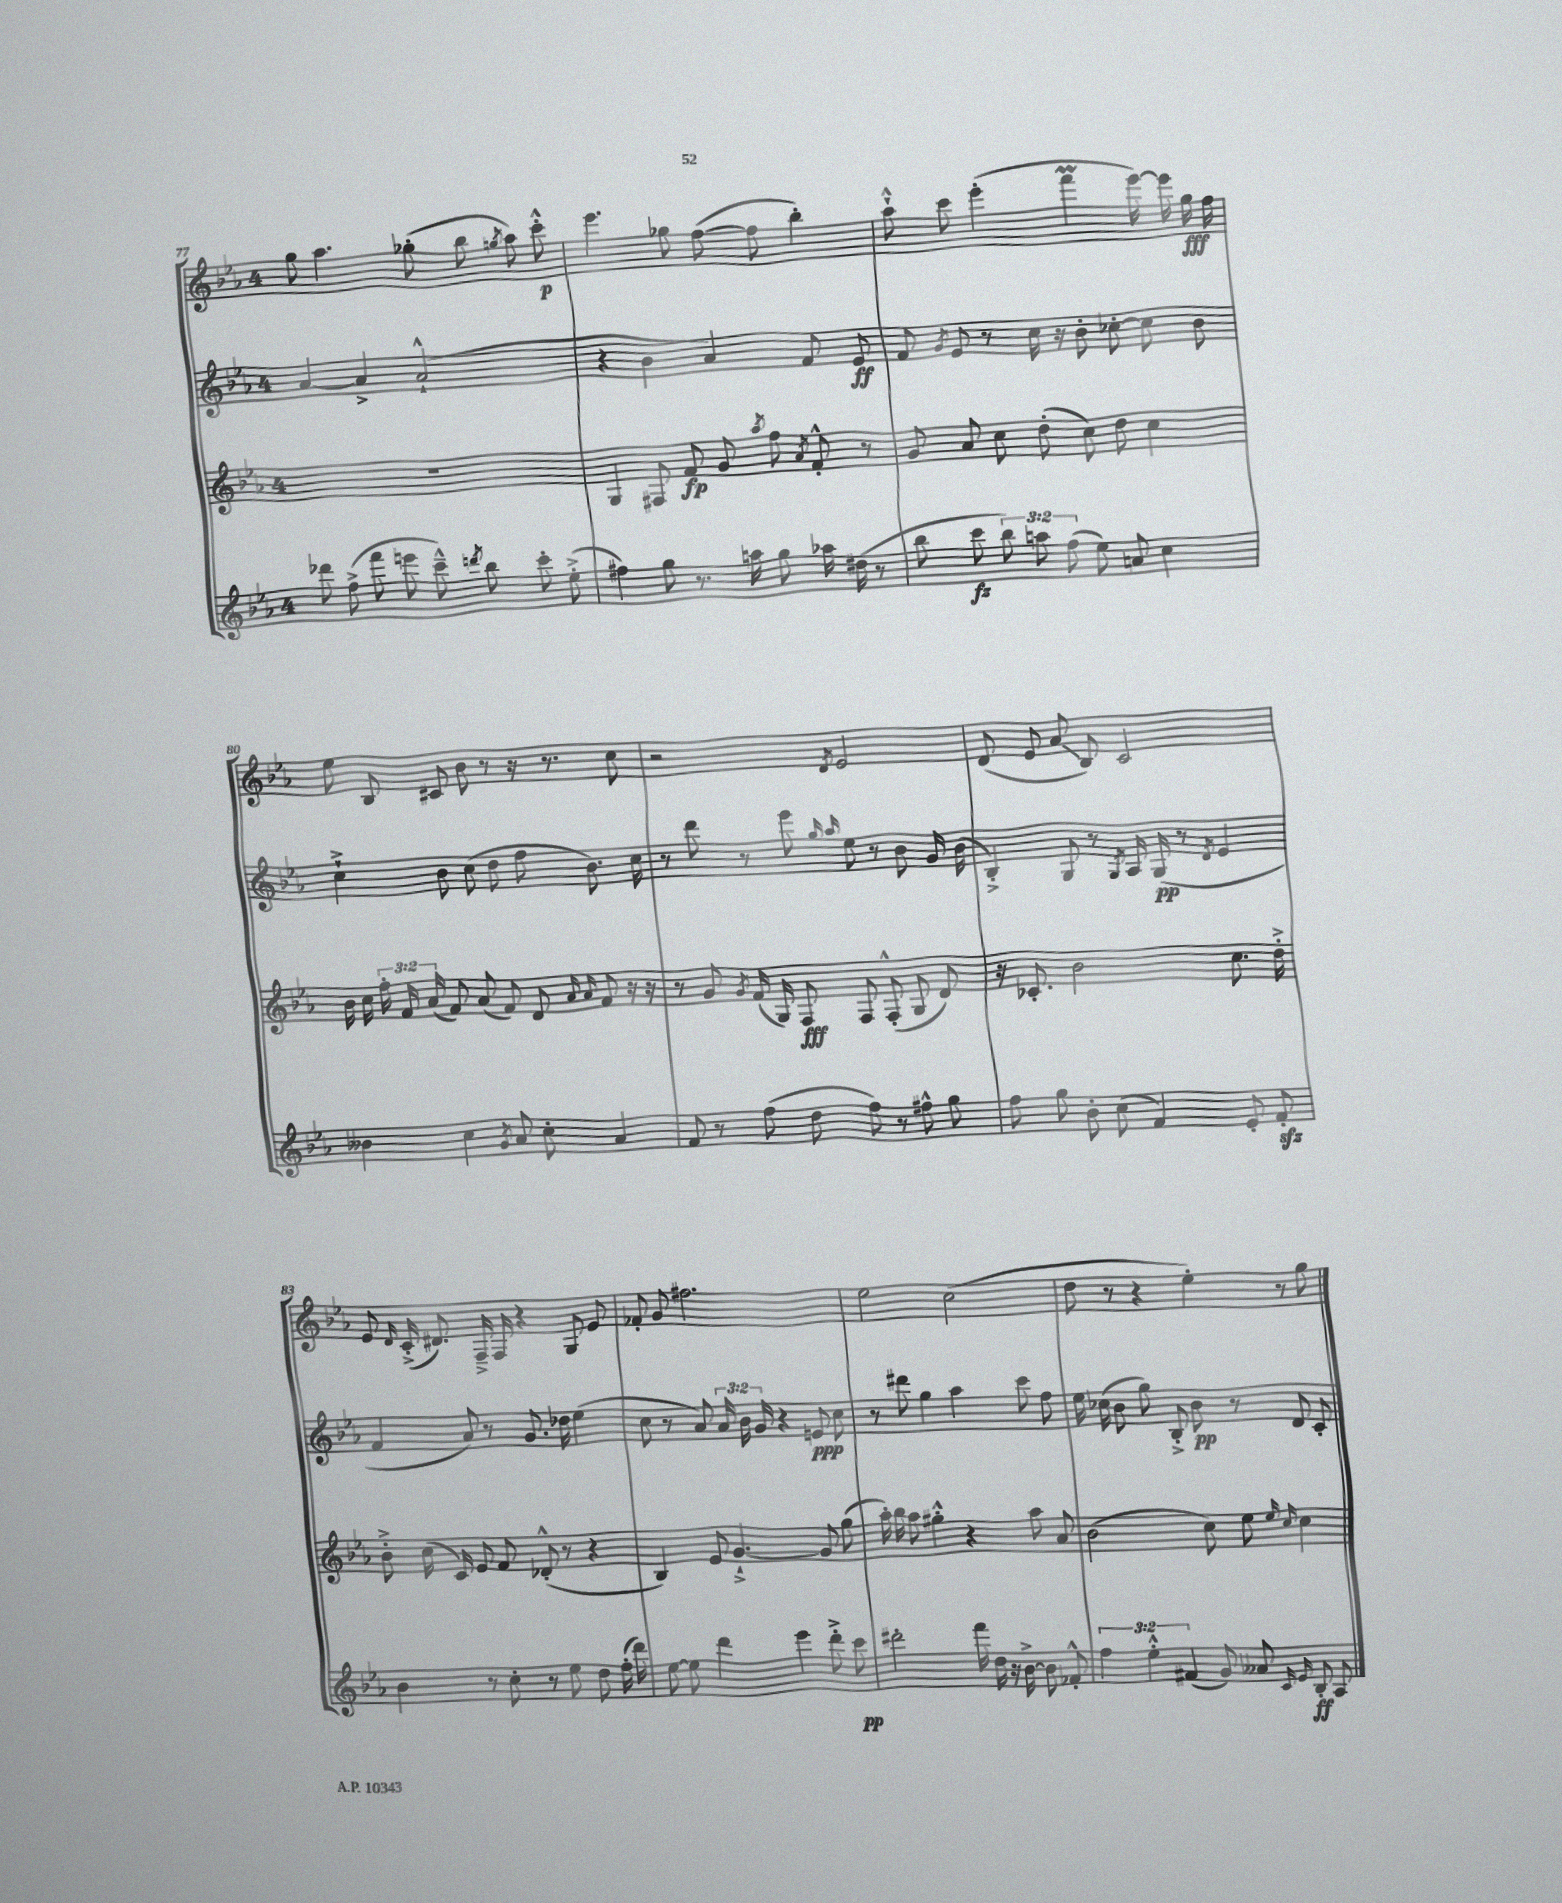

**kern	**kern	**kern	**kern
*staff4	*staff3	*staff2	*staff1
*clefG2	*clefG2	*clefG2	*clefG2
*k[b-e-a-]	*k[b-e-a-]	*k[b-e-a-]	*k[b-e-a-]
*M4/4	*M4/4	*M4/4	*M4/4
8ddd-\	1r	[4a-/	8gg\
(8ff^\	.	.	4.aa-\
8fff\	.	4a-^/]	.
8eee\	.	.	.
8ccc~^^\)	.	(2a-`^^/	(8gg-'\
8qddd/	.	.	.
8bb-\	.	.	8bb-\
.	.	.	8qgg/
8ccc'\	.	.	8aa-\)
(8ee-'^\	.	.	8ccc'^^\
=	=	=	=
4ff#\)	4G/	4r	4.eee-\
8gg\	8F#/	4b-\	.
8.r	8f/	.	8gg-\
.	8g/	4a-/)	([8ff\
16aa\	.	.	.
.	8qaa-/	.	.
8gg\	8ff\	.	8ff\]
.	8qa-/	.	.
16aa-\	8f'^^/	8f/	4bb-'\)
(16dd#\	.	.	.
8r	8r	8e-/	.
=	=	=	=
8bb-\	8g/	8f/	8aa-`^^\
.	.	8qg/	.
8ccc\	8a-/	8e-/	8ccc\
12bb-\)	8cc\	8r	(4eee-'\
12aa\	.	.	.
.	(8dd'\	16cc\	.
(12ff\	.	.	.
.	.	16r	.
8ee-\)	8cc\)	8b-'\	4fff\
8a/	8dd\	[8cc-'\	.
4cc\	4cc\	8cc-\]	[16eee-\)
.	.	.	16eee-\]
.	.	8b-\	16gg\
.	.	.	16ff\
=	=	=	=
4b--\	16b-\	4cc`^\	8ee-\
.	16cc\	.	.
.	24ff'\	.	8B-/
.	24f/	.	.
.	(24a-/	.	.
4cc\	8f/)	8b-\	8c#/
.	(8a-/	(8cc\	8b-\
8qg/	.	.	.
8a-/	8f/)	8dd\	8r
8cc'\	8d/	8ff\	16r
.	.	.	8.r
.	16qqa-/	.	.
.	16qqa-/	.	.
4a-/	8f/	8.b-\)	.
.	16r	.	8cc\
.	16r	16cc\	.
=	=	=	=
8f/	8r	8r	2r
8r	8g/	8ddd\	.
.	8qg/	.	.
(8ff\	(16f/	8r	.
.	16G/)	.	.
8dd\	8F/	8eee-\	.
.	.	16qqgg/	.
.	.	16qqaa-/	8qd/
8ff\)	8F/	8ee-\	2e-/
8r	(8F'^^/	8r	.
8ff#^^\	8G/	8b-\	.
8gg\	8d/)	16g/	.
.	.	(16b-\	.
=	=	=	=
8ff\	16r	4B-'^/)	(8d/
.	8.c-'/	.	.
8gg\	.	.	8e-/
8b-'\	2b-\	8G/	8a-/
(8cc\	.	8r	8B-/)
.	.	8qG/	.
4f/)	.	16A-/	2c/
.	.	(16G/	.
.	.	8r	.
.	.	8qd/	.
8e-'/	8.cc\	4e-/	.
8f'/	.	.	.
.	16dd'^\	.	.
=	=	=	=
4b-\	8b-'^\	4f/	8e-/
.	.	.	16qqd/
.	(16cc\	.	(16c'^/
.	16c/)	.	8.d#/)
8r	8e-/	8a-/)	.
8cc'\	8f/	8r	16F~^/
.	.	.	16F/
8r	(8d-'^^/	8.g/	4r
8ee-\	8r	.	.
.	.	16dd-\	.
8dd\	4r	(4ee-\	8G/
(16ff'\	.	.	8e-/
16ddd\)	.	.	.
=	=	=	=
[8ee-\	4B-/)	8cc\	8f-'/
8ee-\]	.	8r	8g/
4ddd\	8e-/	8a-/)	2.ff#\
.	[4.g`^/	24a-/	.
.	.	24b-\	.
.	.	24g/	.
4eee-\	.	4r	.
8ddd'^\	8g/]	8e/	.
8ccc\	(8gg\	8cc\	.
=	=	=	=
2ddd#'\	16aa-'\)	8r	2ee-\
.	16bb-\	.	.
.	8aa-\	8ddd#\	.
.	4gg#'^^\	4gg\	.
16fff\	4r	4aa-\	(2cc\
16dd\	.	.	.
16r	.	.	.
[16b-^\	.	.	.
8b-\]	8aa-\	8ccc\	.
8f-'^^/	8a-/	8ff\	.
=	=	=	=
6ff\	(2b-\	16ee-\	8dd\
.	.	(16cc-\	.
.	.	8b-\	8r
6ee-'^^\	.	.	.
.	.	8gg\)	4r
(6f#/	.	.	.
.	.	8B-'^/	.
8g/)	8cc\)	8b-\	4ee-'\)
8a--/	8ee-\	8r	.
16qqc/	16qqee-/	.	.
16qqe-/	16qqcc/	.	.
8B-'/	4cc\	8d/	8r
8A-/	.	8c'/	8gg\
==	==	==	==
*-	*-	*-	*-
